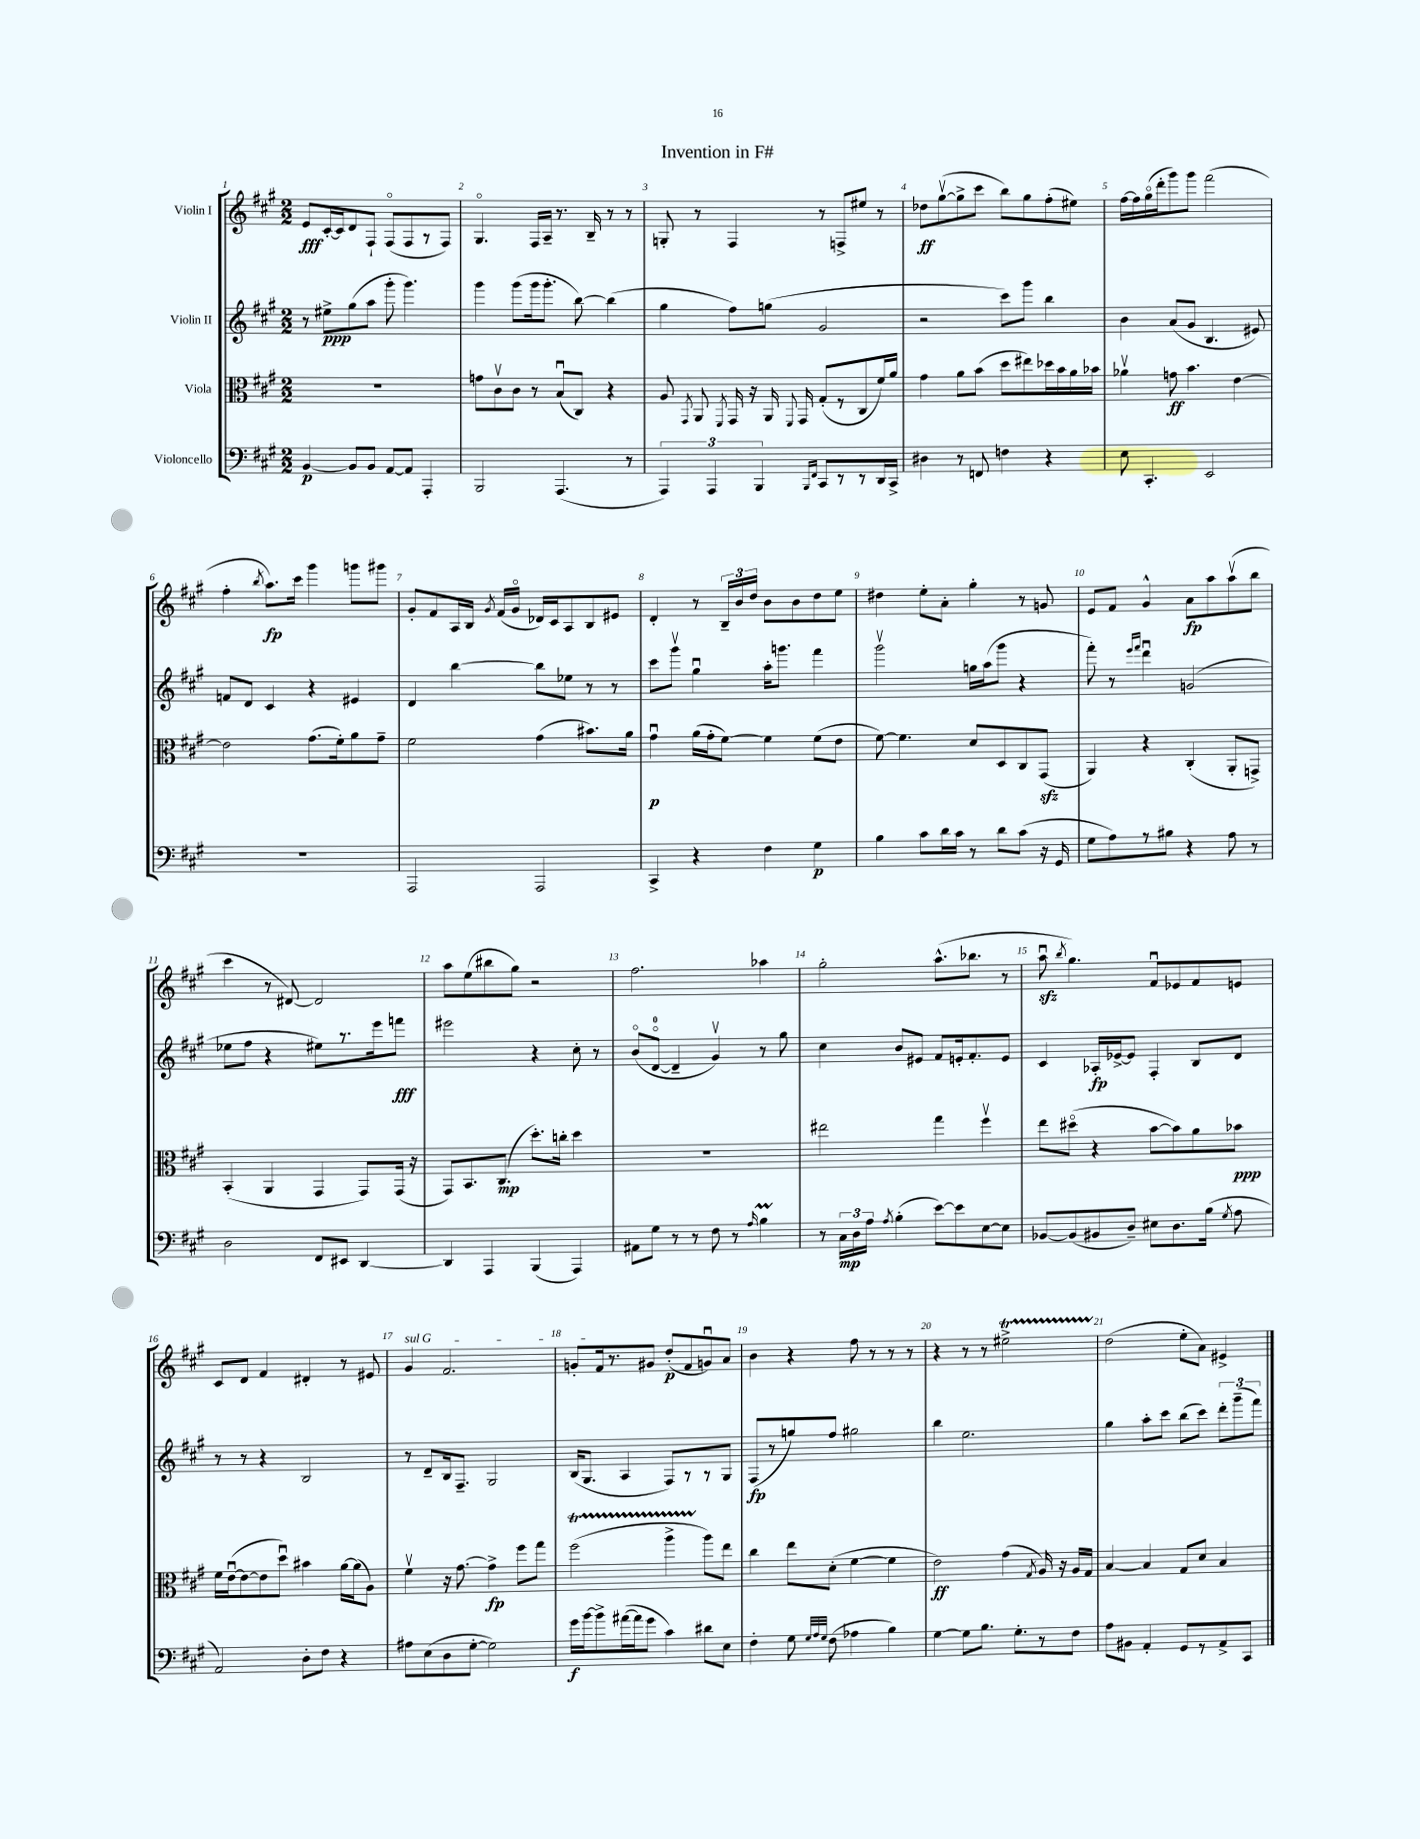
\header { title = "Invention in F#" }
<<
\new StaffGroup <<
\new Staff = "s0" \with { instrumentName = "Violin I" } {
    \clef treble \key a \major \numericTimeSignature \time 2/2
    \autoBeamOff e'8[\fff cis'16~-. cis'16 d'8 fis8]-! fis8[\flageolet( fis8 r8 fis8]) |
    gis4.\flageolet fis16[ a16]-- r8. b16-- r8 r8 |
    g8-. r8 fis4 r8 f8[-> eis''8] r8 |
    des''8[\ff gis''8~\upbow( gis''8-> cis'''8] b''8[) gis''8 fis''8-.( eis''8]) |
    fis''16[~ fis''16 gis''16\flageolet( d'''16-. gis'''8) gis'''8] fis'''2( |
    fis''4-. \acciaccatura { b''8 } a''8.[\fp) cis'''16] gis'''4 g'''8[ gis'''8] |
    gis'8[-. fis'8 a16 b16] \acciaccatura { gis'8 } fis'16[( gis'16]\flageolet des'16[) cis'16 a8 b8 eis'8] |
    d'4-. r8 \tuplet 3/2 { b16[-- b'16 d''16] } b'8[ b'8 d''8 e''8] |
    dis''4 e''8[-. a'8]-. gis''4-. r8 g'8 |
    e'8[ fis'8] gis'4-^ a'8[\fp a''8 a''8\upbow( b''8] |
    cis'''4 r8 dis'8~) dis'2 |
    a''8[ e''8( bis''8 gis''8]) r2 |
    fis''2. aes''4 |
    gis''2-. a''8.[-^( bes''8.] r8 |
    a''8\downbow\sfz \acciaccatura { b''8 } gis''4.) fis'8[\downbow ees'8 fis'8 e'8] |
    cis'8[ d'8] fis'4 dis'4-. r8 eis'8 |
    \once \override TextSpanner.bound-details.left.text = \markup { \italic "sul G" } gis'4\startTextSpan fis'2. |
    g'8[-. fis'16\stopTextSpan r8. gis'8] d''8[-.\p( fis'8 g'8\downbow) a'8] |
    b'4 r4 fis''8 r8 r8 r8 |
    r4 r8 r8 eis''2->\startTrillSpan |
    d''2\stopTrillSpan( e''8[-. a'8]) eis'4-> \bar "|." |
}
\new Staff = "s1" \with { instrumentName = "Violin II" } {
    \clef treble \key a \major \numericTimeSignature \time 2/2
    \autoBeamOff r8 eis''8[->\ppp gis''8( a''8] gis'''8-. gis'''4.) |
    gis'''4 gis'''8[( gis'''16 gis'''8.]-. b''8~) b''4( |
    gis''4 fis''8[) g''8]( gis'2 |
    r2 cis'''8[) gis'''8] b''4 |
    b'4 a'8[( gis'8] b4. eis'8) |
    f'8[ d'8] cis'4 r4 eis'4 |
    d'4 b''4~ b''8[ ees''8] r8 r8 |
    cis'''8[ gis'''8]\upbow gis''4\downbow a''16[-. g'''8.] fis'''4 |
    gis'''2\upbow g''16[ a''16( gis'''8] r4 |
    fis'''8-.) r8 \grace { e'''16[ fis'''16] } d'''4\downbow g'2( |
    ees''8[ fis''8] r4 eis''8[) r8. e'''16 f'''8]\fff |
    eis'''2 r4 cis''8-. r8 |
    b'8[\flageolet( d'8]-0~\flageolet d'4-- gis'4\upbow) r8 gis''8 |
    cis''4 b'8[ eis'8] fis'8[ e'16-. fis'8.-. e'8] |
    cis'4 aes16[-.\fp ees'16~-> ees'8] fis4-. b8[ d'8] |
    r8 r8 r4 b2 |
    r8 d'8[-- b16 fis8.]-- gis2 |
    b16[( gis8.] a4 fis8[) r8 r8 gis8] |
    fis8[\fp( r8 g''8) fis''8] gis''2 |
    b''4 e''2. |
    gis''4 a''8[-. cis'''8] b''8[( cis'''8]) \tuplet 3/2 { d'''8[-. gis'''8--( fis'''8]) } \bar "|." |
}
\new Staff = "s2" \with { instrumentName = "Viola" } {
    \clef alto \key a \major \numericTimeSignature \time 2/2
    \autoBeamOff R1 |
    g'8[ cis'8\upbow cis'8] r8 b8[\downbow( cis8]) r4 |
    a8 \acciaccatura { gis,8 } a,8 \acciaccatura { fis,8 } gis,16 r16 a,16 \appoggiatura { fis,8 } gis,16 gis8[-.( r8 cis8 fis'16) a'16] |
    gis'4 a'8[ b'8]( d''8[ eis''8) des''16 b'16 a'16 bes'16] |
    aes'4\upbow g'8\ff b'4. e'4~ |
    e'2 gis'8.[( fis'16-.) a'8 gis'8]-- |
    fis'2 gis'4( bis'8.[) a'16] |
    gis'4\downbow\p a'16[( gis'16-. fis'8]~) fis'4 fis'8[( e'8] |
    fis'8~) fis'4. d'8[ d8 cis8 gis,8]\sfz( |
    a,4) r4 cis4-.( a,8[-. g,8]->) |
    b,4-.( a,4 gis,4 gis,8[) gis,16]( r16 |
    gis,8[) b,8. cis8.]\mp( d''8.[-.) c''16]-. d''4 |
    R1 |
    eis''2 gis''4 fis''4\upbow |
    e''8[ dis''8]\flageolet( r4 b'8[~ b'8) a'8 bes'8]\ppp |
    fis'16[ e'16~\downbow( e'8~ e'8 d''8]\downbow) bis'4 a'16[~ a'16( a8]) |
    fis'4\upbow r16 gis'8.~ gis'4->\fp fis''8[ gis''8] |
    fis''2\startTrillSpan( a''4-> a''8[\stopTrillSpan) e''8] |
    cis''4 e''8[ d'8]-.( fis'4~ fis'4 |
    e'2\ff) gis'4( \acciaccatura { gis8 } a16) r16 a16[ gis16] |
    b4~ b4 gis8[ d'8] b4 \bar "|." |
}
\new Staff = "s3" \with { instrumentName = "Violoncello" } {
    \clef bass \key a \major \numericTimeSignature \time 2/2
    \autoBeamOff b,4~\p b,8[ b,8] a,8[~ a,8] a,,4-. |
    b,,2 a,,4.( r8 |
    \tuplet 3/2 { a,,4) a,,4 b,,4 } \grace { b,,16[ fis,16] } cis,8[ r8 r8 d,16 cis,16]-> |
    dis4 r8 f,8 f4 r4 |
    e8 cis,4.-. e,2 |
    R1 |
    a,,2 a,,2 |
    cis,4-> r4 fis4 gis4\p |
    b4 cis'8[ d'16 cis'16] r8 d'8[ cis'8]( r16 gis,16 |
    gis8[ a8) r8 bis8] r4 a8 r8 |
    d2 fis,8[ eis,8] d,4~ |
    d,4 a,,4 b,,4( a,,4) |
    ais,8[ gis8] r8 r8 fis8 r8 \grace { a16 } b4\prall |
    r8 \tuplet 3/2 { cis16[\mp d16 a16] } \acciaccatura { a8 } b4-.( e'8[~) e'8 e8~ e8] |
    bes,8[~ bes,8( bis,8 d8]--) eis8[ d8. b16]( \acciaccatura { gis8 } a8 |
    a,2) d8[-. fis8] r4 |
    ais8[ e8( d8 gis8]~-. gis2) |
    gis'16[\f b'16~ b'8-> ais'16~( ais'16 gis'8] cis'4) dis'8[ e8] |
    fis4-. gis8 \grace { gis32[ a32 gis32] } fis8( aes4 b4) |
    gis4~ gis8[ b8.] gis8.[-. r8 fis8] |
    a8[ bis,8] a,4-. gis,8[ r8 a,8-> cis,8] \bar "|." |
}
>>
>>
\layout { \context { \Score \override BarNumber.break-visibility = ##(#f #t #t) barNumberVisibility = #all-bar-numbers-visible } }
